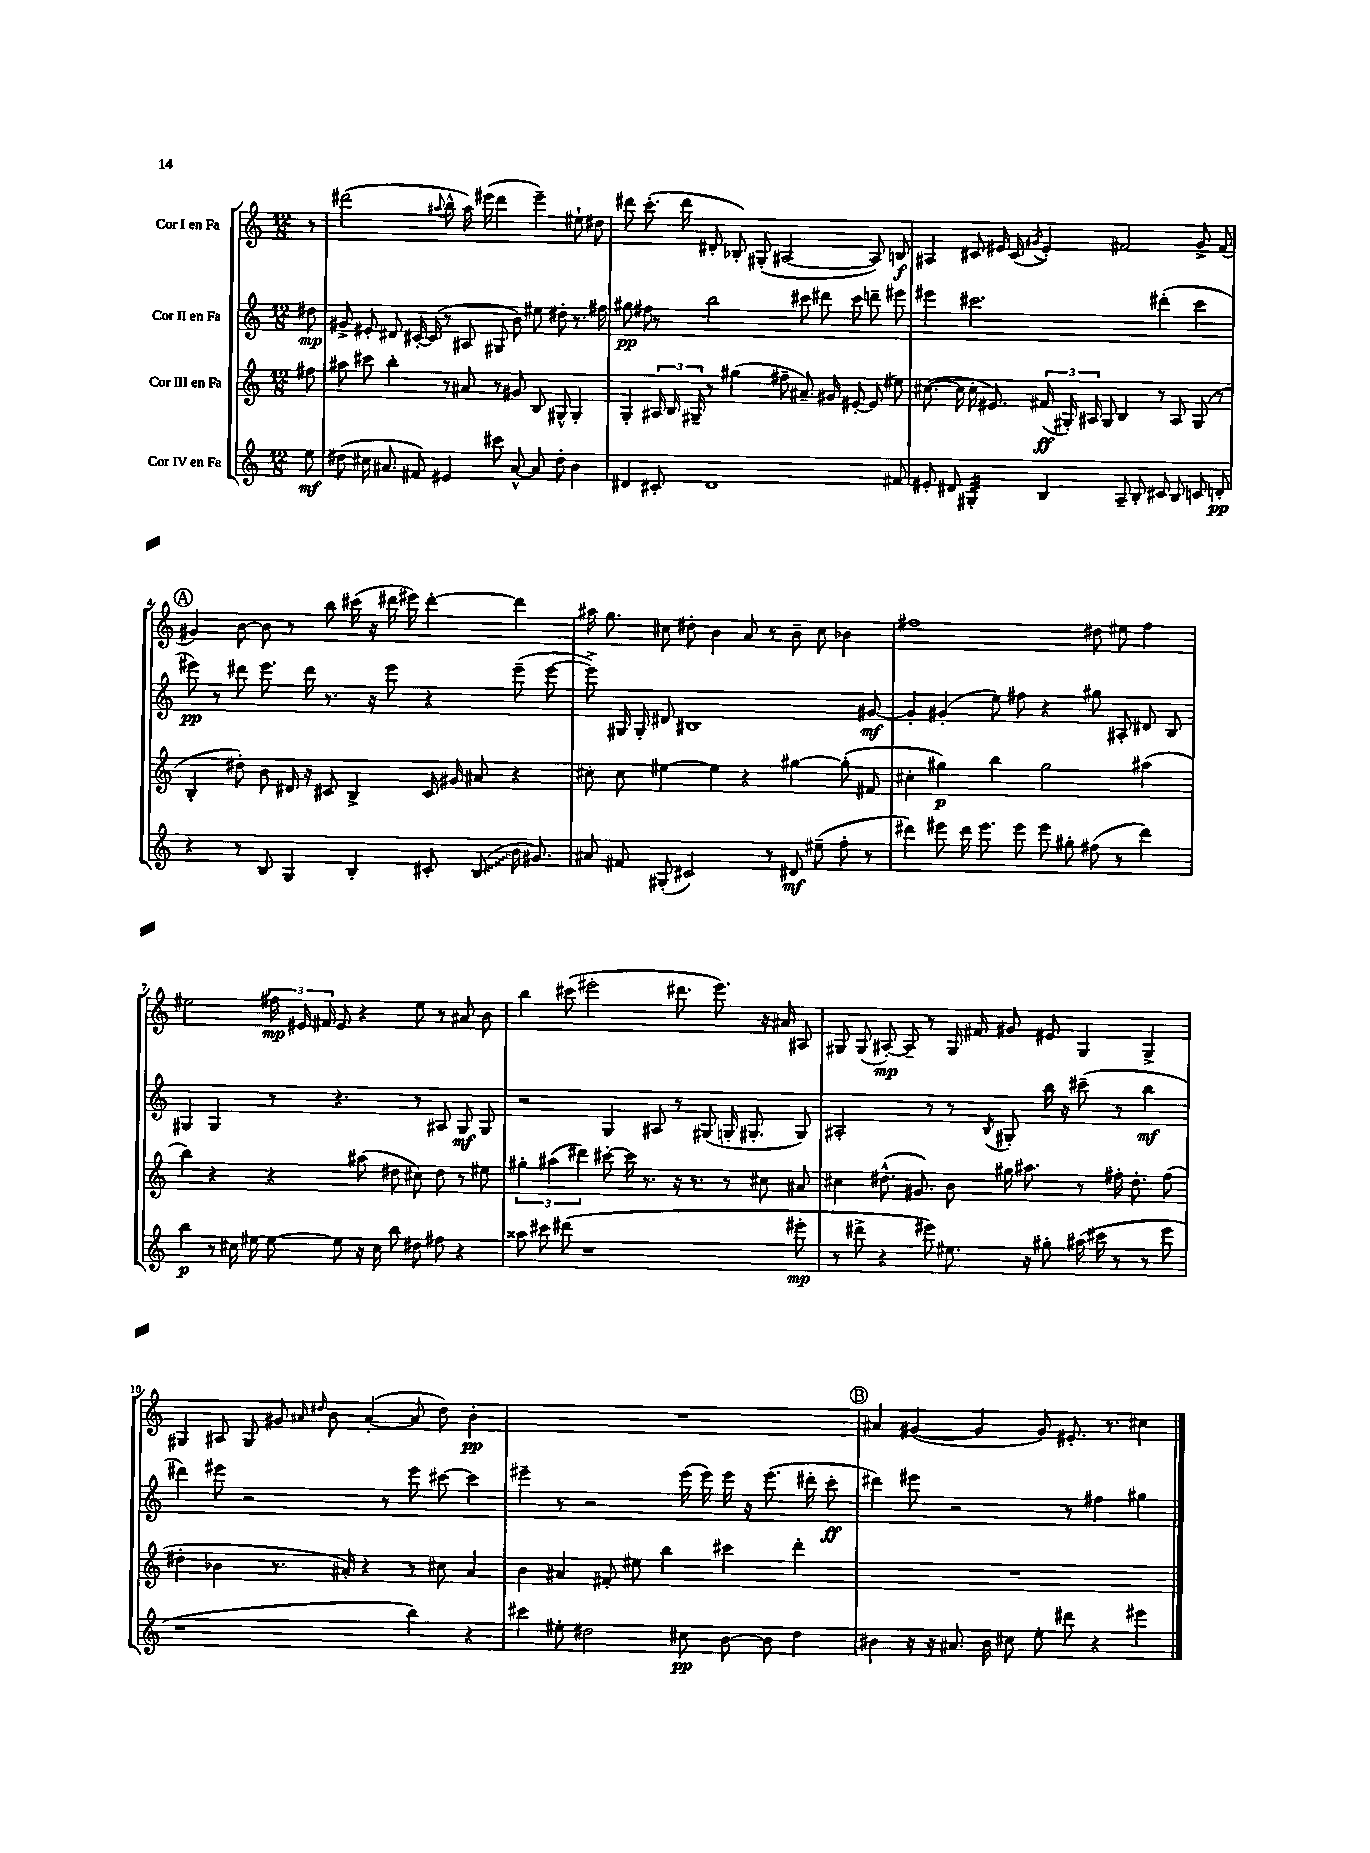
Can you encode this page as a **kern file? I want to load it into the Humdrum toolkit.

**kern	**kern	**kern	**kern
*staff4	*staff3	*staff2	*staff1
*clefG2	*clefG2	*clefG2	*clefG2
*k[]	*k[]	*k[]	*k[]
*M12/8	*M12/8	*M12/8	*M12/8
8ee\	8ff#\	8dd#\	8r
=	=	=	=
(8dd#\	8aa#\	8g#^/	(2ddd#\
16cc#\	8ccc#\	8e#'/	.
8.a#/	.	.	.
.	4bb'\	8d#/	.
8f#/)	.	[16c#'/	.
.	.	(16c#/]	.
.	.	.	8qqaa#/
4e#/	8r	8r	8bb^^\
.	8a#/	8A#/	16aa#\)
.	.	.	(16eee#\
8ccc#\	8r	8G#/	4ddd#\
[8a#^^/	8g#/	8b\)	.
8a#/]	8B/	8ee#\	4eee#~\)
8dd#'\	8G#^^/	8dd#'\	.
4b\	4G#'/	8.r	8ee#`\
.	.	.	8dd#\
.	.	16ff#\	.
=	=	=	=
4d#/	4G'/	8gg#\	8ddd#\
.	.	8ff#\	(8.ccc'\
8c#'/	24A#/	8r	.
.	24B/	.	.
.	.	.	16ddd#\
.	24G#~/	.	.
1d#	8r	2bb\	8d#'/
.	(4gg#\	.	8B-'/)
.	.	.	(8G#'/
.	8ff#~\	.	[2A#/
.	8.a#~/)	8ccc#\	.
.	.	8ddd#\	.
.	16g#/	.	.
.	[8e#'/	8ccc#\	.
.	(8e#/]	8ddd~\	8A#/])
8f#/	8ee#\)	8eee#\	8B/
=	=	=	=
8e#'/	([8.cc#\	4eee#\	4A#/
8d#/	.	.	.
.	16cc#\]	.	.
4G#'/	16cc#'\	2.ccc#\	8c#/
.	8.e#/)	.	.
.	.	.	16e#/
.	.	.	(16c#/
.	.	.	8qg#/
4B/	(24f#/	.	4e#'/)
.	24G#'/)	.	.
.	24A#/	.	.
.	8G#/	.	.
8A~/	4B/	.	2f#/
8B'/	.	.	.
8c#/	8r	(4ddd#'\	.
8B/	8A#/	.	.
8c/	(8G#/	4ccc#\	8g#^/
8d'/	8r	.	(8f#/
=	=	=	=
4r	4B'/	8eee#\)	4g#/)
.	.	8r	.
8r	8dd#'\)	8ddd#\	[8b\
8B/	8b\	8.eee#\	8b\]
4G/	16d#/	.	8r
.	16r	16ddd#\	.
.	8c#/	8.r	8bb\
4B'/	4B^/	.	(16ccc#\
.	.	16r	16r
.	.	8eee#\	16ddd#\
.	.	.	16eee#\)
8c#'/	16c#/	4r	[4ddd#'\
.	16g#/	.	.
(8B/	8a#/	.	.
16b\	4r	(8eee#~\	4ddd#\]
8.g#/)	.	.	.
.	.	[8eee#\	.
=	=	=	=
8a#/	8cc#'\	8eee#^\])	16aa#\
.	.	.	8.gg\
8f#/	8cc#\	16G#/	.
.	.	16G#'/	.
(8G#'/	[4ee#\	8d#/	8cc#\
2c#/)	.	1B#	8dd#'\
.	4ee#\]	.	4b\
.	4r	.	8a/
8r	.	.	8r
8d#/	[4gg#\	.	8b~\
(8ee#~\	.	.	8cc#\
8ff'\	(8gg#'\]	.	4b-\
8r	8f#/	[8g#/	.
=	=	=	=
4ddd#\)	4cc#'\	4g#'/]	1ff#
8eee#\	4gg#\)	(4g#'/	.
16ddd#\	.	.	.
8.eee#\	.	.	.
.	4bb\	8ee\)	.
8eee#\	.	8ff#\	.
8eee#\	2gg#\	4r	.
8gg#'\	.	.	.
(8ff#\	.	8gg#\	8dd#\
8r	.	8A#'/	8ee#\
4ddd#\)	(4aa#\	8d#/	4ff#\
.	.	8B/	.
=	=	=	=
4bb\	4bb\)	4G#/	2ee#\
8r	4r	4G#/	.
16cc#\	.	.	.
[16ee#\	.	.	.
8ee#\_	4r	8r	24ff#\
.	.	.	24e#/
.	.	.	24f#/
8ee#\]	.	4.r	8e#/
16r	(8aa#\	.	4r
16cc#\	.	.	.
8bb\	8dd#\	.	.
8dd#\	8cc#\)	8r	8ee#\
8ff#\	8dd#\	8A#/	8r
4r	8r	8G#/	8a#/
.	8ee#\	8G#/	8b\
=	=	=	=
8aa##\	6gg#'\	2r	4bb\
8ccc#\	.	.	.
.	(6aa#\	.	.
(8ddd#\	.	.	(8ccc#\
.	6ddd#\)	.	.
1r	.	.	2eee#'\
.	[8ccc#'\	4G/	.
.	16ccc#\]	.	.
.	8.r	.	.
.	.	8A#/	.
.	16r	8r	8.ddd#\
.	8.r	.	.
.	.	(8G#/	.
.	.	.	8.eee#\)
.	8r	16G'/	.
.	.	8.G#'/	.
.	8cc#\	.	16r
.	.	.	16a#/
8eee#'\	8a#/	8G#/)	8A#/
=	=	=	=
8r	4cc#\	2A#'/	8G#/
8ddd#^\	.	.	(8G#/
4r	(8.dd#^^\	.	[8A#'/)
.	.	.	8A#~/]
.	8.g#/)	.	.
8eee#\)	.	8r	8r
8.ee#\	8b\	8r	16G#/
.	.	.	16f#/
.	.	8qB/	.
.	16gg#\	8G#'/	8g#/
16r	8.aa#\	.	.
8gg#'\	.	16bb\	8e#/
.	.	16r	.
(16aa#\	8r	(8ccc#~\	4G#/
16ccc#\	.	.	.
8r	16ff#'\	8r	.
.	8.dd#'\	.	.
8r	.	4bb\	4G#^/
8eee#\	(8ff#\	.	.
=	=	=	=
1r	4dd#'\	4ddd#\)	4G#/
.	4b-\	8eee#\	8A#/
.	.	2r	8G#/
.	8.r	.	8g#/
.	.	.	16qqa#/
.	.	.	16qqdd#/
.	.	.	8b\
.	16a#'/)	.	.
.	4r	.	([4a#'/
.	.	8r	.
4bb\)	8r	8eee#\	8a#/]
.	8cc#\	[8ccc#\	8dd#\)
4r	4a#/	4ccc#\]	4b'\
=	=	=	=
4ccc#\	4b\	4eee#~\	1.r
8ee#'\	4a#/	8r	.
2dd#\	.	2r	.
.	8f#'/	.	.
.	8ee#\	.	.
.	4bb\	.	.
8cc#\	.	(16eee#\	.
.	.	16eee#\)	.
[8b\	4ccc#\	16eee#\	.
.	.	16r	.
8b\]	.	(8.eee#\	.
4dd#\	4ddd'\	.	.
.	.	16ddd#'\	.
.	.	8ccc'\	.
=	=	=	=
4b#\	1.r	4ddd#\)	4a#/
16r	.	8eee#\	([4g#/
16r	.	.	.
8.a#/	.	2r	.
.	.	.	4g#/]
16b#\	.	.	.
8cc#\	.	.	.
8ee'\	.	.	8g#/)
8ddd#\	.	8r	8.e#'/
4r	.	4ff#\	.
.	.	.	8.r
4eee#\	.	4gg#\	4cc#\
==	==	==	==
*-	*-	*-	*-
